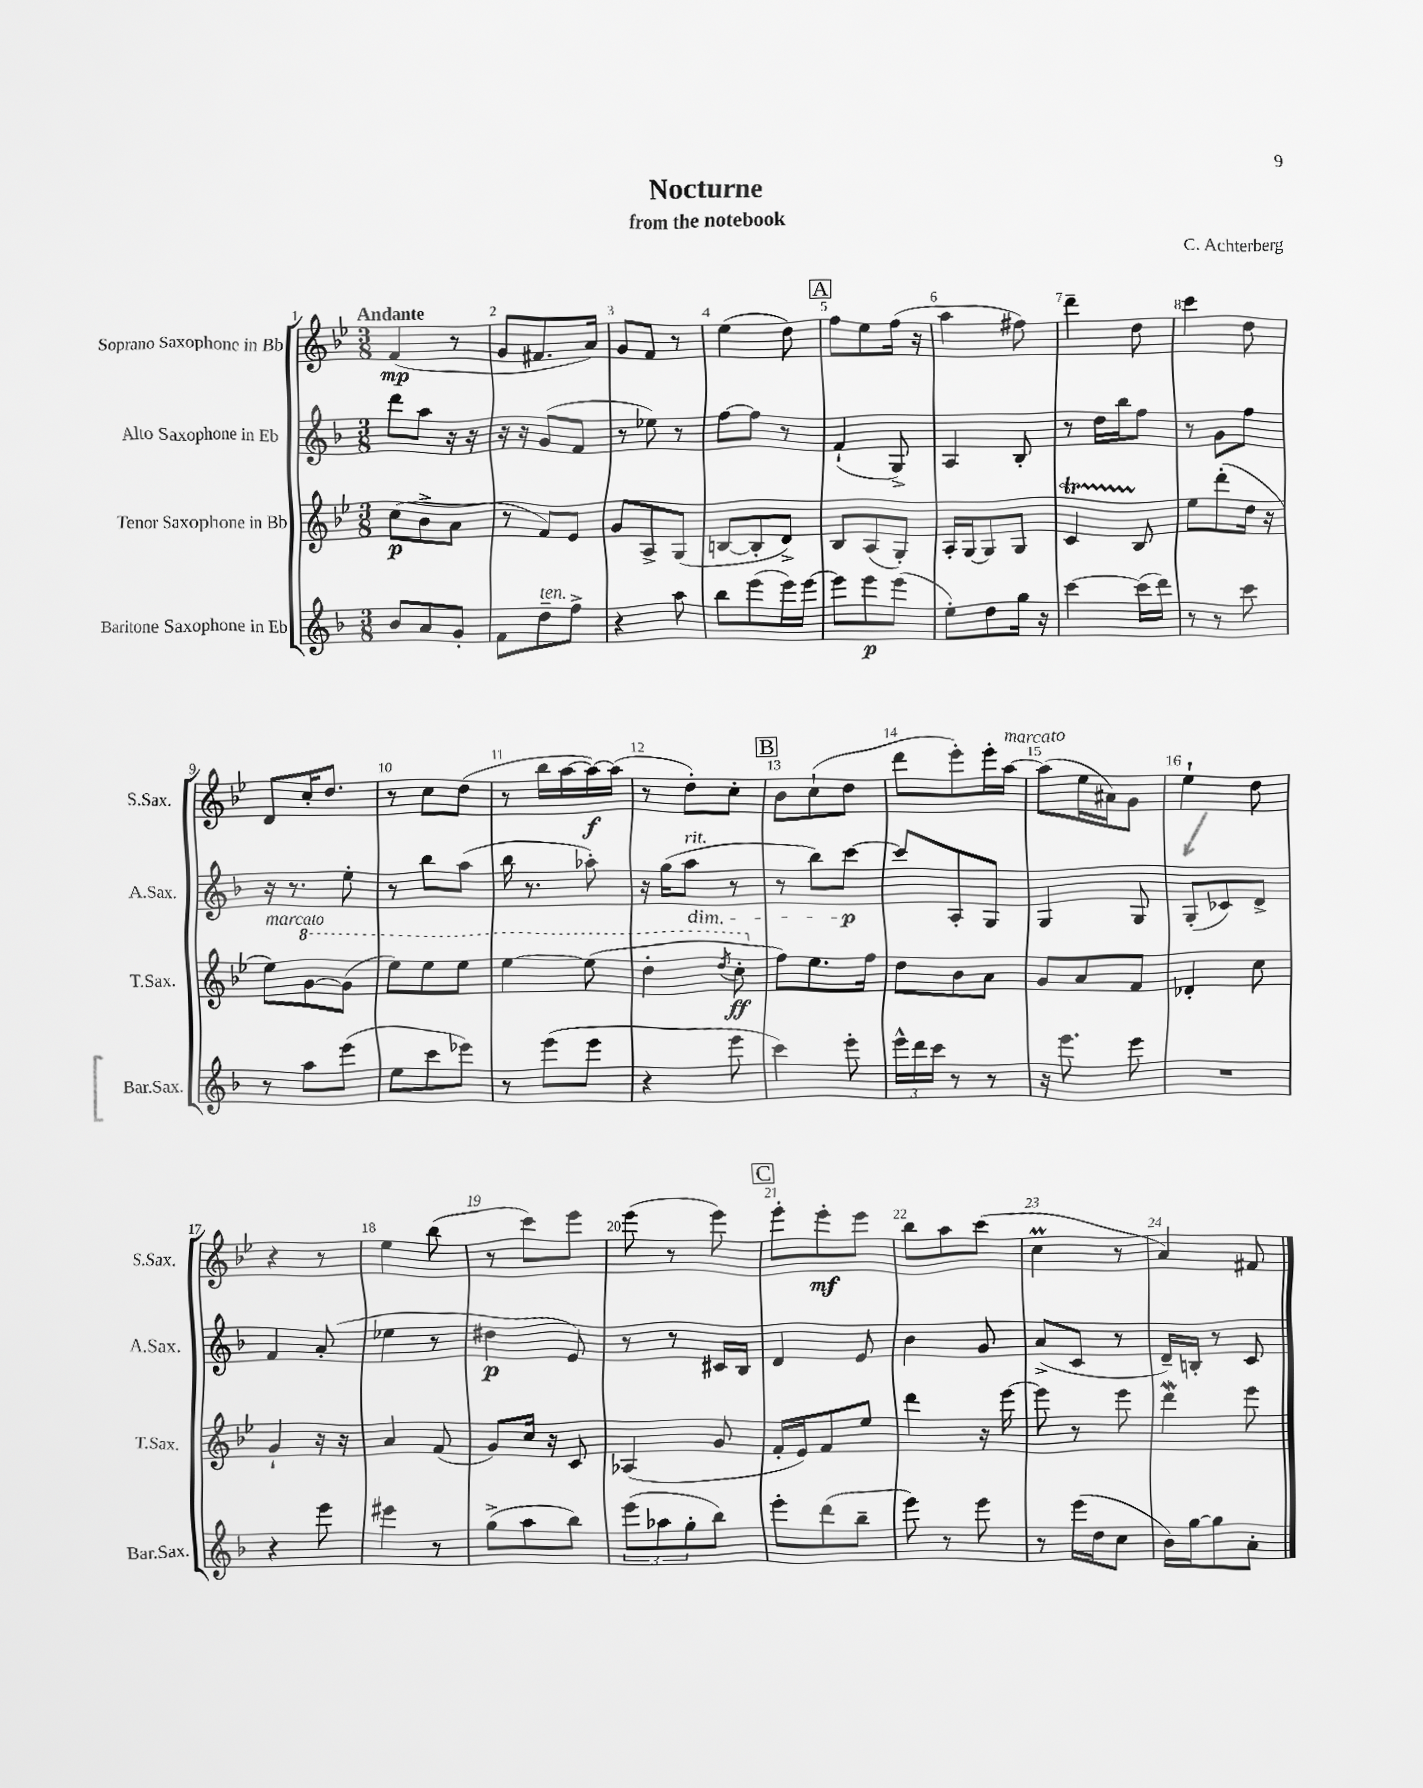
\header { title = "Nocturne" composer = "C. Achterberg" subtitle = "from the notebook" }
<<
\new StaffGroup <<
\new Staff = "s0" \with { instrumentName = "Soprano Saxophone in Bb" shortInstrumentName = "S.Sax." } {
    \clef treble \key bes \major \numericTimeSignature \time 3/8 \tempo "Andante"
    f'4\mp( r8 |
    g'8 fis'8. a'16) |
    g'8 f'8 r8 |
    ees''4( d''8) |
    \mark \markup { \box "A" } f''8 ees''8 f''16( r16 |
    a''4 fis''8) |
    d'''4-- d''8 |
    c'''4 d''8 |
    d'8 c''16-. d''8. |
    r8 c''8 d''8( |
    r8 bes''16 a''16~ a''16~\f) a''16( |
    r8 d''8-.) c''8-. |
    \mark \markup { \box "B" } bes'8 c''8-!( d''8 |
    d'''8 ees'''8-.) ees'''16-. a''16~^\markup { \italic "marcato" } |
    a''8( ees''16 ais'16) g'8 |
    ees''4-! d''8 |
    r4 r8 |
    ees''4 bes''8( |
    r8 c'''8) ees'''8 |
    ees'''8( r8 ees'''8) |
    \mark \markup { \box "C" } ees'''8-. ees'''8-.\mf ees'''8 |
    bes''8 a''8 c'''8( |
    c''4\prall r8 |
    a'4) fis'8 \bar "|." |
}
\new Staff = "s1" \with { instrumentName = "Alto Saxophone in Eb" shortInstrumentName = "A.Sax." } {
    \clef treble \key f \major \numericTimeSignature \time 3/8
    d'''8 a''8 r16 r16 |
    r16 r16 g'8( f'8 |
    r8 ees''8) r8 |
    f''8~ f''8 r8 |
    \mark \markup { \box "A" } f'4-!( g8->) |
    a4 bes8-. |
    r8 d''16 bes''16 f''8 |
    r8 g'8 f''8 |
    r16 r8. e''8-. |
    r8 bes''8 a''8( |
    bes''16 r8. aes''8-.) |
    r16 g''16( a''8\dim^\markup { \italic "rit." } r8 |
    \mark \markup { \box "B" } r8 bes''8) c'''8~\p\! |
    c'''8 a8-. g8 |
    g4 g8 |
    g8-.( ces'8) d'8-> |
    f'4 a'8-.( |
    ees''4 r8 |
    dis''4\p e'8) |
    r8 r8 cis'16 bes16 |
    \mark \markup { \box "C" } d'4 e'8 |
    bes'4 g'8 |
    a'8->( c'8 r8 |
    d'16--) b16-. r8 c'8 \bar "|." |
}
\new Staff = "s2" \with { instrumentName = "Tenor Saxophone in Bb" shortInstrumentName = "T.Sax." } {
    \clef treble \key bes \major \numericTimeSignature \time 3/8
    c''8\p( bes'8-> a'8 |
    r8 f'8) ees'8 |
    g'8 a8-> g8( |
    b8~ b8-. d'8->) |
    \mark \markup { \box "A" } bes8 a8( g8-.) |
    a16-. g16~ g8 g8 |
    c'4\startTrillSpan bes8\stopTrillSpan |
    ees''8 d'''8-.( d''16 r16 |
    ees''8^\markup { \italic "marcato" }) \ottava #1 g''8~ g''8( |
    ees'''8) ees'''8 ees'''8 |
    ees'''4~ ees'''8( |
    d'''4-. \acciaccatura { d'''8 } c'''8-.\ff \ottava #0 |
    \mark \markup { \box "B" } f''8) ees''8. f''16 |
    d''8 bes'8 a'8 |
    g'8 a'8 f'8 |
    des'4-. c''8 |
    g'4-! r16 r16 |
    a'4 f'8( |
    g'8) c''16 r16 c'8 |
    aes4( g'8 |
    \mark \markup { \box "C" } f'16-. ees'16) f'8 ees''8 |
    d'''4 r16 ees'''16~ |
    ees'''8 r8 ees'''8 |
    d'''4\mordent ees'''8 \bar "|." |
}
\new Staff = "s3" \with { instrumentName = "Baritone Saxophone in Eb" shortInstrumentName = "Bar.Sax." } {
    \clef treble \key f \major \numericTimeSignature \time 3/8
    bes'8 a'8 g'8-. |
    f'8 d''8--^\markup { \italic "ten." } f''8-> |
    r4 a''8 |
    bes''8 e'''8( e'''16) e'''16~ |
    \mark \markup { \box "A" } e'''8 e'''8\p e'''8( |
    e''8-.) d''8 g''16 r16 |
    c'''4~ c'''16( d'''16) |
    r8 r8 c'''8 |
    r8 a''8 e'''8( |
    e''8 c'''8 ees'''8) |
    r8 e'''8( e'''8 |
    r4 e'''8 |
    \mark \markup { \box "B" } c'''4) e'''8-. |
    \tuplet 3/2 { e'''16-^ d'''16 c'''16 } r8 r8 |
    r16 e'''8. e'''8 |
    R4. |
    r4 e'''8 |
    eis'''4 r8 |
    g''8->( a''8 bes''8) |
    \tuplet 3/2 { e'''8( aes''8 g''8-. } bes''8) |
    \mark \markup { \box "C" } e'''8-. d'''8( bes''8-- |
    e'''8) r8 e'''8 |
    r8 e'''16( d''16 c''8 |
    bes'16) g''16~ g''8 a'8-. \bar "|." |
}
>>
>>
\layout { \context { \Score \override BarNumber.break-visibility = ##(#f #t #t) barNumberVisibility = #all-bar-numbers-visible } }
